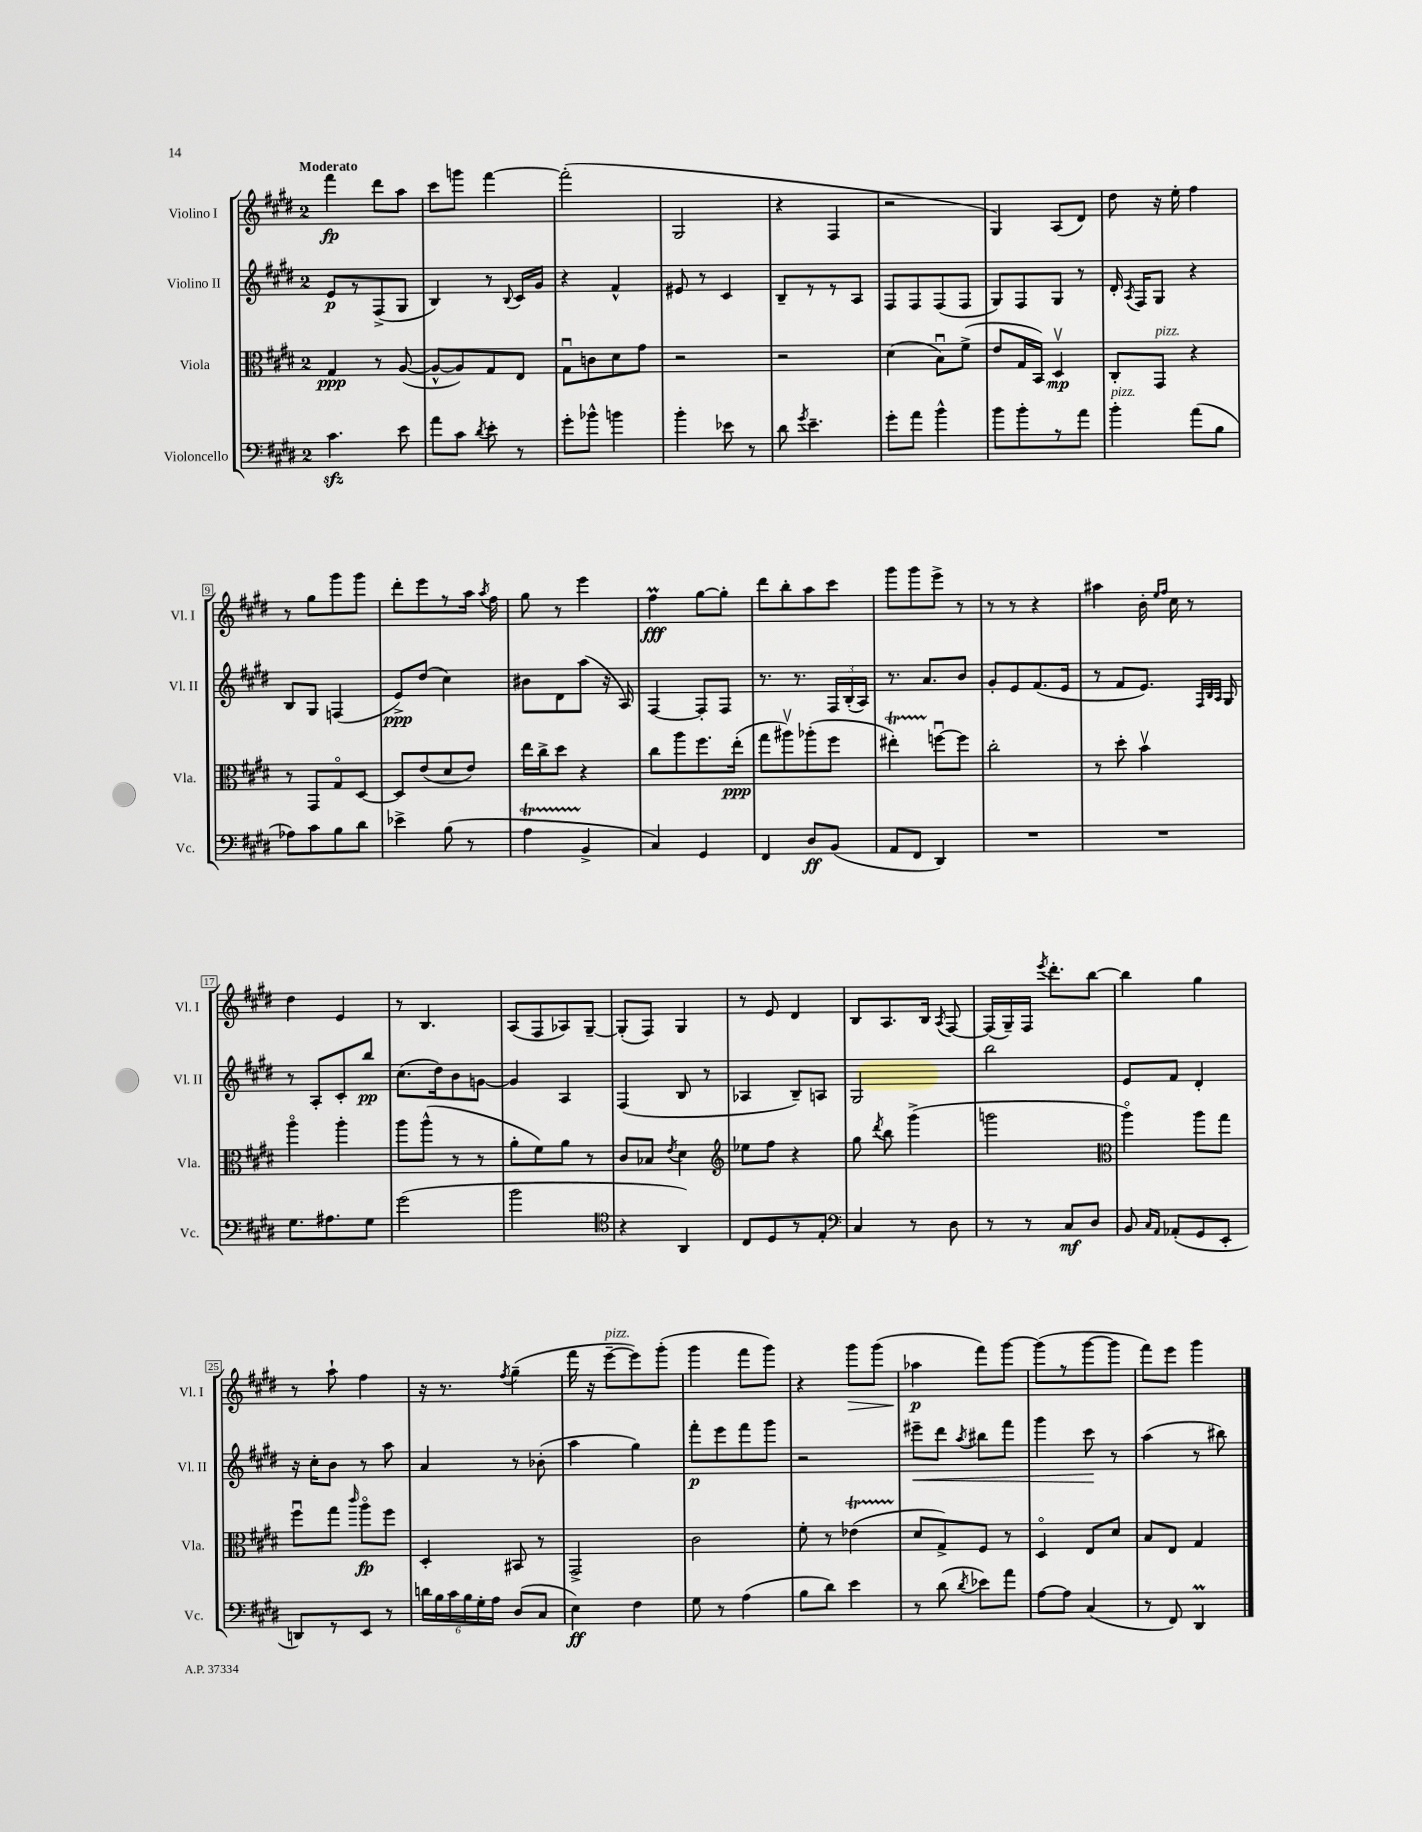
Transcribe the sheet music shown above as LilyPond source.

<<
\new StaffGroup <<
\new Staff = "s0" \with { instrumentName = "Violino I" shortInstrumentName = "Vl. I" } {
    \clef treble \key e \major \once \override Staff.TimeSignature.style = #'single-digit \time 2/4 \tempo "Moderato"
    \autoBeamOff fis'''4\fp dis'''8[ a''8] |
    cis'''8[ g'''8] fis'''4~ |
    fis'''2-.( |
    gis2 |
    r4 fis4 |
    r2 |
    gis4) a8[( dis'8]) |
    dis''8 r16 e''16-. fis''4 |
    r8 gis''8[ gis'''8 gis'''8] |
    dis'''8[-. e'''8 r8 a''16] \acciaccatura { a''8 } fis''16 |
    gis''8 r8 e'''4 |
    fis''4\prall\fff gis''8[~ gis''8]-. |
    dis'''8[ b''8-. a''8 cis'''8] |
    gis'''8[ gis'''8 e'''8]-> r8 |
    r8 r8 r4 |
    ais''4 b'16-. \grace { e''16[ fis''16] } cis''16 r8 |
    dis''4 e'4 |
    r8 b4. |
    a8[( fis8 aes8) gis8]~-- |
    gis8[-.( fis8]) gis4 |
    r8 e'8 dis'4 |
    b8[ a8. b16] \acciaccatura { a8 } fis8~ |
    fis16[( gis16--) fis16] \acciaccatura { e'''8 } dis'''8.[-. b''8]~ |
    b''4 gis''4 |
    r8 a''8-! fis''4 |
    r16 r8. \acciaccatura { fis''8 } gis''4--( |
    fis'''16 r16 e'''8[~--^\markup { \italic "pizz." } e'''8) gis'''8]-.( |
    gis'''4 fis'''8[ gis'''8]) |
    r4 gis'''8[\> gis'''8]( |
    aes''4\p\! fis'''8[) gis'''8]~ |
    gis'''8[( r8 gis'''8~ gis'''8] |
    fis'''8[) e'''8] gis'''4 \bar "|." |
}
\new Staff = "s1" \with { instrumentName = "Violino II" shortInstrumentName = "Vl. II" } {
    \clef treble \key e \major \once \override Staff.TimeSignature.style = #'single-digit \time 2/4
    \autoBeamOff e'8[\p r8 fis8->( gis8] |
    b4) r8 \appoggiatura { b8 } cis'16[ gis'16] |
    r4 fis'4-^ |
    eis'8 r8 cis'4 |
    b8[-- r8 r8 a8] |
    fis8[ fis8 fis8( fis8] |
    gis8[) fis8 gis8] r8 |
    dis'16-. \acciaccatura { a8 } fis16[ gis8] r4 |
    b8[ gis8] f4( |
    e'8[->\ppp) dis''8]( cis''4) |
    bis'8[ dis'8 a''8]( r16 a16) |
    fis4~ fis8[-. fis8] |
    r8. r8. \tuplet 3/2 { fis16[ b16-.( a16]) } |
    r8. a'8.[ b'8] |
    gis'8[-. e'8 fis'8.( e'16] |
    r8 fis'8[ e'8.]) \grace { fis32[ b32 a32] } gis16 |
    r8 a8[-. cis'8-. b''8]\pp |
    cis''8.[( dis''16) b'8 g'8]~ |
    g'4 a4 |
    fis4( b8 r8 |
    aes4 b8[--) a8] |
    gis2 |
    b''2 |
    e'8[ fis'8] dis'4-. |
    r16 cis''16[-. b'8] r8 a''8 |
    a'4 r8 bes'8-.( |
    a''4 gis''4) |
    fis'''8[-.\p e'''8 fis'''8 gis'''8] |
    r2 |
    eis'''8[--\< dis'''8] \acciaccatura { a''8 } bis''8[ fis'''8] |
    gis'''4 cis'''8\! r8 |
    a''4( r8 bis''8) \bar "|." |
}
\new Staff = "s2" \with { instrumentName = "Viola" shortInstrumentName = "Vla." } {
    \clef alto \key e \major \once \override Staff.TimeSignature.style = #'single-digit \time 2/4
    \autoBeamOff gis4\ppp r8 a8~( |
    a8[~-^ a8) gis8 e8] |
    gis8[\downbow c'8 dis'8 gis'8] |
    r2 |
    r2 |
    dis'4( b8[\downbow) fis'8]->( |
    e'8[ gis16 b,16]) dis4\upbow\mp |
    cis8[-. gis,8]^\markup { \italic "pizz." } r4 |
    r8 gis,8[ gis8\flageolet dis8]~ |
    dis8[ e'8( dis'8 e'8]) |
    e''16[ cis''16-> dis''8] r4 |
    cis''8[ a''8 fis''8. e''16]-.\ppp( |
    gis''8[ ais''8\upbow) aes''8-.( fis''8] |
    eis''4-.\startTrillSpan) f''8[~\downbow\stopTrillSpan f''8] |
    cis''2-. |
    r8 dis''8-. b'4\upbow |
    a''4\flageolet a''4-. |
    a''8[ a''8]-^( r8 r8 |
    a'8[-. fis'8) a'8] r8 |
    cis'8[ bes8] \acciaccatura { e'8 } dis'4 |
    \clef treble ees''8[ fis''8] r4 |
    gis''8 \acciaccatura { dis'''8 } b''8 gis'''4->( |
    g'''2 |
    \clef alto a''4\flageolet) a''8[ gis''8] |
    fis''8[\downbow gis''8] \grace { cis'''16 } a''8[\flageolet\fp fis''8] |
    dis4-. bis,8 r8 |
    gis,2-> |
    cis'2 |
    fis'8-. r8 ees'4\startTrillSpan( |
    dis'8[\stopTrillSpan gis8->) fis8] r8 |
    dis4\flageolet e8[ dis'8] |
    b8[ e8] gis4 \bar "|." |
}
\new Staff = "s3" \with { instrumentName = "Violoncello" shortInstrumentName = "Vc." } {
    \clef bass \key e \major \once \override Staff.TimeSignature.style = #'single-digit \time 2/4
    \autoBeamOff cis'4.\sfz e'8 |
    a'8[ cis'8] \acciaccatura { dis'8 } e'8-. r8 |
    gis'8[-. bes'8]-^ b'4 |
    b'4-. ees'8 r8 |
    dis'8 \acciaccatura { gis'8 } e'4.-- |
    gis'8[-. a'8] b'4-^ |
    b'8[ b'8-. r8 a'8] |
    b'4-.^\markup { \italic "pizz." } a'8[( b8] |
    aes8[) cis'8 b8 dis'8] |
    ees'4-> b8( r8 |
    a4\startTrillSpan b,4->\stopTrillSpan |
    cis4) gis,4 |
    fis,4 dis8[\ff b,8]( |
    a,8[ fis,8] dis,4) |
    R2 |
    R2 |
    gis8.[ ais8. gis8] |
    gis'2( |
    b'2 |
    \clef tenor r4 a,4) |
    cis8[ dis8 r8 e8]-. |
    \clef bass cis4 r8 dis8 |
    r8 r8 cis8[\mf dis8] |
    b,8 \grace { cis16[ a,16] } aes,8[-.( gis,8 e,8]-. |
    d,8[) r8 e,8] r8 |
    \tuplet 6/4 { d'16[ b16 cis'16 b16 gis16-. a16] } dis8[( cis8] |
    e4\ff) fis4 |
    gis8 r8 a4( |
    b8[ dis'8]) e'4 |
    r8 dis'8( \acciaccatura { dis'8 } ees'8[) a'8] |
    a8[~ a8] cis4( |
    r8 fis,8) dis,4\prall \bar "|." |
}
>>
>>
\layout { \context { \Score \override BarNumber.stencil = #(make-stencil-boxer 0.1 0.3 ly:text-interface::print) } }
